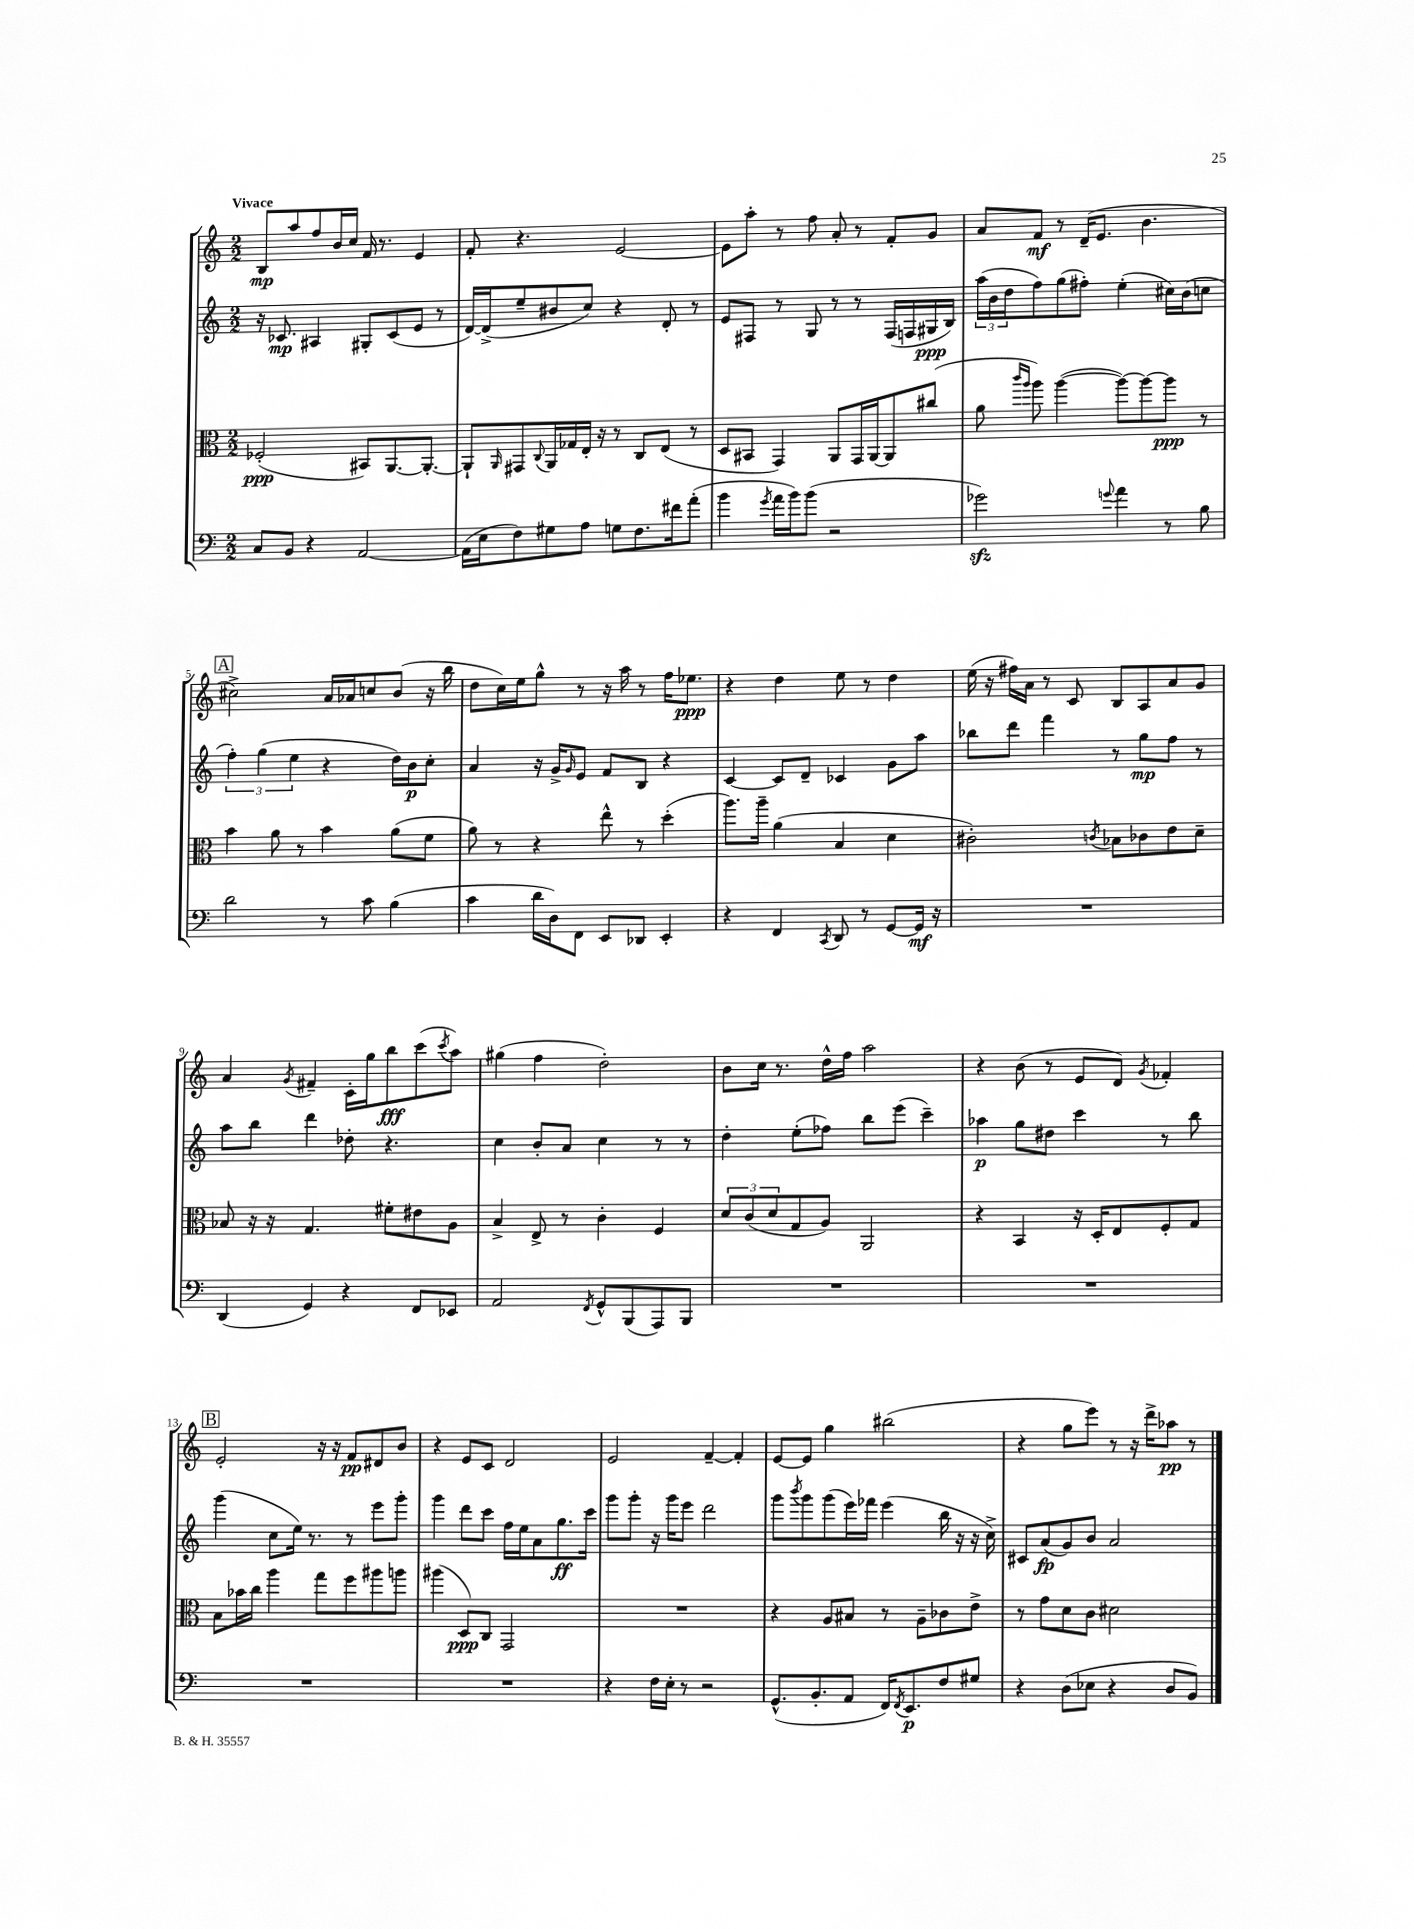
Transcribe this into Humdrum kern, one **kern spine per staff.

**kern	**dynam	**kern	**dynam	**kern	**dynam	**kern	**dynam
*part4	*part4	*part3	*part3	*part2	*part2	*part1	*part1
*staff4	*staff4	*staff3	*staff3	*staff2	*staff2	*staff1	*staff1
*clefF4	*	*clefC3	*	*clefG2	*	*clefG2	*
*k[]	*	*k[]	*	*k[]	*	*k[]	*
*M2/2	*	*M2/2	*	*M2/2	*	*M2/2	*
=1	=1	=1	=1	=1	=1	=1	=1
!	!	!	!	!	!	!LO:TX:a:B:t=Vivace	!
8C/L	.	(2F-X'/	ppp	16r	.	8B/L	mp
.	.	.	.	8.c-X/	mp	.	.
8BB/J	.	.	.	.	.	8aa/	.
4r	.	.	.	4A#X/	.	8ff/	.
.	.	.	.	.	.	16b/L	.
.	.	.	.	.	.	16cc/JJ	.
[2AA/	.	8BB#X/L)	.	8G#X'/L	.	16f/	.
.	.	.	.	.	.	8.r	.
.	.	[8.AA/	.	(8c-/	.	.	.
.	.	.	.	8e/J	.	4e/	.
.	.	8.AA'/J_	.	.	.	.	.
.	.	.	.	8r	.	.	.
=2	=2	=2	=2	=2	=2	=2	=2
(16AA\LL]	.	8AA`/L]	.	[16d/LL)	.	8f'/	.
16E\J	.	.	.	(16d^/J]	.	.	.
.	.	16qqAA/	.	.	.	.	.
8F\)	.	8GG#X/	.	8ee~/	.	4.r	.
.	.	8qqC/	.	.	.	.	.
8G#X\	.	16AA/L	.	8b#X/	.	.	.
.	.	16G-X/	.	.	.	.	.
8A\J	.	16E'/JJ	.	8cc/J)	.	.	.
.	.	16r	.	.	.	.	.
8Gn\L	.	8r	.	4r	.	[2e/	.
8.F\	.	8C/L	.	.	.	.	.
.	.	(8E/J	.	8d'/	.	.	.
16f#X\k	.	.	.	.	.	.	.
(8a'\J	.	8r	.	8r	.	.	.
=3	=3	=3	=3	=3	=3	=3	=3
4b\	.	8D/L	.	8e/L	.	8e\L]	.
.	.	8BB#X/J	.	8F#X/J	.	8aa'\J	.
8qg/	.	.	.	.	.	.	.
16a\LL	.	4GG/)	.	8r	.	8r	.
16b\J)	.	.	.	.	.	.	.
(8b\J	.	.	.	8G/	.	8ff\	.
2r	.	8AA/L	.	8r	.	8a'/	.
.	.	16GG/L	.	8r	.	8r	.
.	.	[16AA/J	.	.	.	.	.
.	.	8AA/]	.	(16F#/LL	.	8f'/L	.
.	.	.	.	16Fn/	.	.	.
.	.	(8cc#X/J	.	16G#X/	ppp	8g/J	.
.	.	.	.	16B/JJ)	.	.	.
=4	=4	=4	=4	=4	=4	=4	=4
2g-Xzz\)	.	8a\	.	(24aa\LL	.	8a/L	.
.	.	.	.	24b\	.	.	.
.	.	.	.	24dd\J	.	.	.
.	.	16qqccc/LL	.	.	.	.	.
.	.	16qqaa/JJ	.	.	.	.	.
.	.	8aa\)	.	8ff\)	.	8f/J	mf
.	.	([4aa\	.	(8gg\	.	8r	.
.	.	.	.	8ff#X'\J)	.	(16d~/KL	.
.	.	.	.	.	.	8.e/J	.
8qqgn/	.	.	.	.	.	.	.
4a\	.	8aa\L_)	.	(4ee'\	.	.	.
.	.	8aa\_	.	.	.	4.b\	.
8r	.	8aa\J]	ppp	16cc#X\LL)	.	.	.
.	.	.	.	(16b\J	.	.	.
8B\	.	8r	.	8ccn\J	.	.	.
!!LO:LB:g=z
!!LO:REH:place=s1:t=A
=5	=5	=5	=5	=5	=5	=5	=5
2d\	.	4b\	.	6ff'\)	.	2cc#X^\)	.
.	.	.	.	(6gg\	.	.	.
.	.	8a\	.	.	.	.	.
.	.	.	.	6ee\	.	.	.
.	.	8r	.	.	.	.	.
8r	.	4b\	.	4r	.	16a/LL	.
.	.	.	.	.	.	16a-X/J	.
8c\	.	.	.	.	.	8ccn/	.
(4B\	.	(8a\L	.	16dd\LL)	.	(8b/J	.
.	.	.	.	16b\J	p	.	.
.	.	8f\J	.	8cc'\J	.	16r	.
.	.	.	.	.	.	16bb\	.
=6	=6	=6	=6	=6	=6	=6	=6
4c\	.	8a\)	.	4a/	.	8dd\L	.
.	.	8r	.	.	.	16cc\L)	.
.	.	.	.	.	.	16ee\J	.
16d\LL	.	4r	.	16r	.	8gg^^\J	.
16D\J)	.	.	.	16g^/KL	.	.	.
.	.	.	.	16qqg/	.	.	.
8FF\J	.	.	.	8e/J	.	8r	.
8EE/L	.	8ee^^\	.	8f/L	.	16r	.
.	.	.	.	.	.	16aa\	.
8DD-X/J	.	8r	.	8B/J	.	8r	.
4EE'/	.	(4dd'\	.	4r	.	16ff\KL	.
.	.	.	.	.	.	8.ee-X\J	ppp
=7	=7	=7	=7	=7	=7	=7	=7
4r	.	8.aa\L)	.	[4c/	.	4r	.
.	.	16aa~\Jk	.	.	.	.	.
4FF/	.	(4a\	.	8c/L]	.	4dd\	.
.	.	.	.	8d~/J	.	.	.
8qCC/	.	.	.	.	.	.	.
8DD/	.	4B/	.	4c-X/	.	8ee\	.
8r	.	.	.	.	.	8r	.
[8GG/L	.	4d\	.	8g\L	.	4dd\	.
16GG/Jk]	mf	.	.	8aa\J	.	.	.
16r	.	.	.	.	.	.	.
=8	=8	=8	=8	=8	=8	=8	=8
1r	.	2c#X'\)	.	8bb-X\L	.	(16ee\	.
.	.	.	.	.	.	16r	.
.	.	.	.	8ddd\J	.	16ff#X\LL)	.
.	.	.	.	.	.	16a\JJ	.
.	.	.	.	4fff\	.	8r	.
.	.	.	.	.	.	8c/	.
.	.	8qcn/	.	.	.	.	.
.	.	8B-X\L	.	8r	.	8B/L	.
.	.	8c-X\	.	8gg\L	mp	8A/	.
.	.	8e\	.	8ff\J	.	8a/	.
.	.	8d~\J	.	8r	.	8g/J	.
!!LO:LB:g=z
=9	=9	=9	=9	=9	=9	=9	=9
(4DD/	.	8B-X/	.	8aa\L	.	4a/	.
.	.	16r	.	8bb\J	.	.	.
.	.	16r	.	.	.	.	.
.	.	.	.	.	.	8qg/	.
4GG/)	.	4.G/	.	4ddd\	.	4f#X~/	.
4r	.	.	.	8dd-X'\	.	16c'\LL	.
.	.	.	.	.	.	16gg\J	.
.	.	8f#X'\L	.	4.r	.	8bb\	fff
8FF/L	.	8e#X\	.	.	.	(8ccc\	.
.	.	.	.	.	.	8qccc/	.
8EE-X/J	.	8A\J	.	.	.	8aa\J)	.
=10	=10	=10	=10	=10	=10	=10	=10
2AA/	.	4B^/	.	4cc\	.	(4gg#X\	.
.	.	8E^/	.	8b'/L	.	4ff\	.
.	.	8r	.	8a/J	.	.	.
8qFF/	.	.	.	.	.	.	.
8GG^^/L	.	4c'\	.	4cc\	.	2dd'\)	.
(8BBB/	.	.	.	.	.	.	.
8AAA/)	.	4F/	.	8r	.	.	.
8BBB/J	.	.	.	8r	.	.	.
=11	=11	=11	=11	=11	=11	=11	=11
1r	.	12d/L	.	4dd'\	.	8b\L	.
.	.	(12c/	.	.	.	.	.
.	.	.	.	.	.	16cc\Jk	.
.	.	12d/	.	.	.	.	.
.	.	.	.	.	.	8.r	.
.	.	8G/	.	(8ee'\L	.	.	.
.	.	8A/J)	.	8ff-X\J)	.	16dd^^\LL	.
.	.	.	.	.	.	16ff\JJ	.
.	.	2AA/	.	8bb\L	.	2aa\	.
.	.	.	.	(8eee\J	.	.	.
.	.	.	.	4ccc~\)	.	.	.
=12	=12	=12	=12	=12	=12	=12	=12
1r	.	4r	.	4aa-X\	p	4r	.
.	.	4BB/	.	8gg\L	.	(8b\	.
.	.	.	.	8dd#X\J	.	8r	.
.	.	16r	.	4ccc\	.	8e/L	.
.	.	16D'/KL	.	.	.	.	.
.	.	8E/	.	.	.	8d/J)	.
.	.	.	.	.	.	8qg/	.
.	.	8F'/	.	8r	.	4f-X'/	.
.	.	8G/J	.	8bb\	.	.	.
!!LO:LB:g=z
!!LO:REH:place=s1:t=B
=13	=13	=13	=13	=13	=13	=13	=13
1r	.	8B\L	.	(4ggg\	.	2e'/	.
.	.	16b-X\L	.	.	.	.	.
.	.	16cc\JJ	.	.	.	.	.
.	.	4aa\	.	8cc\L	.	.	.
.	.	.	.	16ee\Jk)	.	.	.
.	.	.	.	8.r	.	.	.
.	.	8gg\L	.	.	.	16r	.
.	.	.	.	.	.	16r	.
.	.	8ff\	.	8r	.	8f/L	pp
.	.	8aa#X\	.	8eee\L	.	8d#X/	.
.	.	8aan\J	.	8ggg'\J	.	8b/J	.
=14	=14	=14	=14	=14	=14	=14	=14
1r	.	(4aa#X\	.	4ggg\	.	4r	.
.	.	8D/L)	ppp	8ddd\L	.	8e/L	.
.	.	8C/J	.	8ccc\J	.	8c/J	.
.	.	2GG/	.	16ff\LL	.	2d/	.
.	.	.	.	16ee\J	.	.	.
.	.	.	.	8a\	.	.	.
.	.	.	.	8.gg\	ff	.	.
.	.	.	.	16ccc\Jk	.	.	.
=15	=15	=15	=15	=15	=15	=15	=15
4r	.	1r	.	8ggg\L	.	2e/	.
.	.	.	.	8ggg'\J	.	.	.
16F\LL	.	.	.	16r	.	.	.
16E'\JJ	.	.	.	16ggg\KL	.	.	.
8r	.	.	.	8eee\J	.	.	.
2r	.	.	.	2ddd\	.	[4f~/	.
.	.	.	.	.	.	4f'/]	.
=16	=16	=16	=16	=16	=16	=16	=16
(8.GG^^/L	.	4r	.	8ggg\L	.	[8e/L	.
.	.	.	.	8qbbb/	.	.	.
.	.	.	.	8ggg\	.	8e/J]	.
8.BB'/	.	.	.	.	.	.	.
.	.	8A/L	.	(8ggg\	.	4gg\	.
8AA/J	.	8B#X/J	.	16eee\L)	.	.	.
.	.	.	.	16fff-X\JJ	.	.	.
16FF/KL)	.	8r	.	(4eee\	.	(2bb#X\	.
8qFF/	.	.	.	.	.	.	.
8.EE/	p	.	.	.	.	.	.
.	.	8A~\L	.	.	.	.	.
8F/	.	8c-X\	.	16bb\	.	.	.
.	.	.	.	16r	.	.	.
8G#X/J	.	8e^\J	.	16r	.	.	.
.	.	.	.	16cc^\)	.	.	.
=17	=17	=17	=17	=17	=17	=17	=17
4r	.	8r	.	8c#X/L	.	4r	.
.	.	8g\L	.	(8a/	fp	.	.
(8D\L	.	8d\	.	8g/)	.	8gg\L	.
8E-X\J	.	8c\J	.	8b/J	.	8eee\J)	.
4r	.	2d#X\	.	2a/	.	8r	.
.	.	.	.	.	.	16r	.
.	.	.	.	.	.	16ddd^\KL	.
8D/L	.	.	.	.	.	8aa-X\J	pp
8BB/J)	.	.	.	.	.	8r	.
==	==	==	==	==	==	==	==
*-	*-	*-	*-	*-	*-	*-	*-
